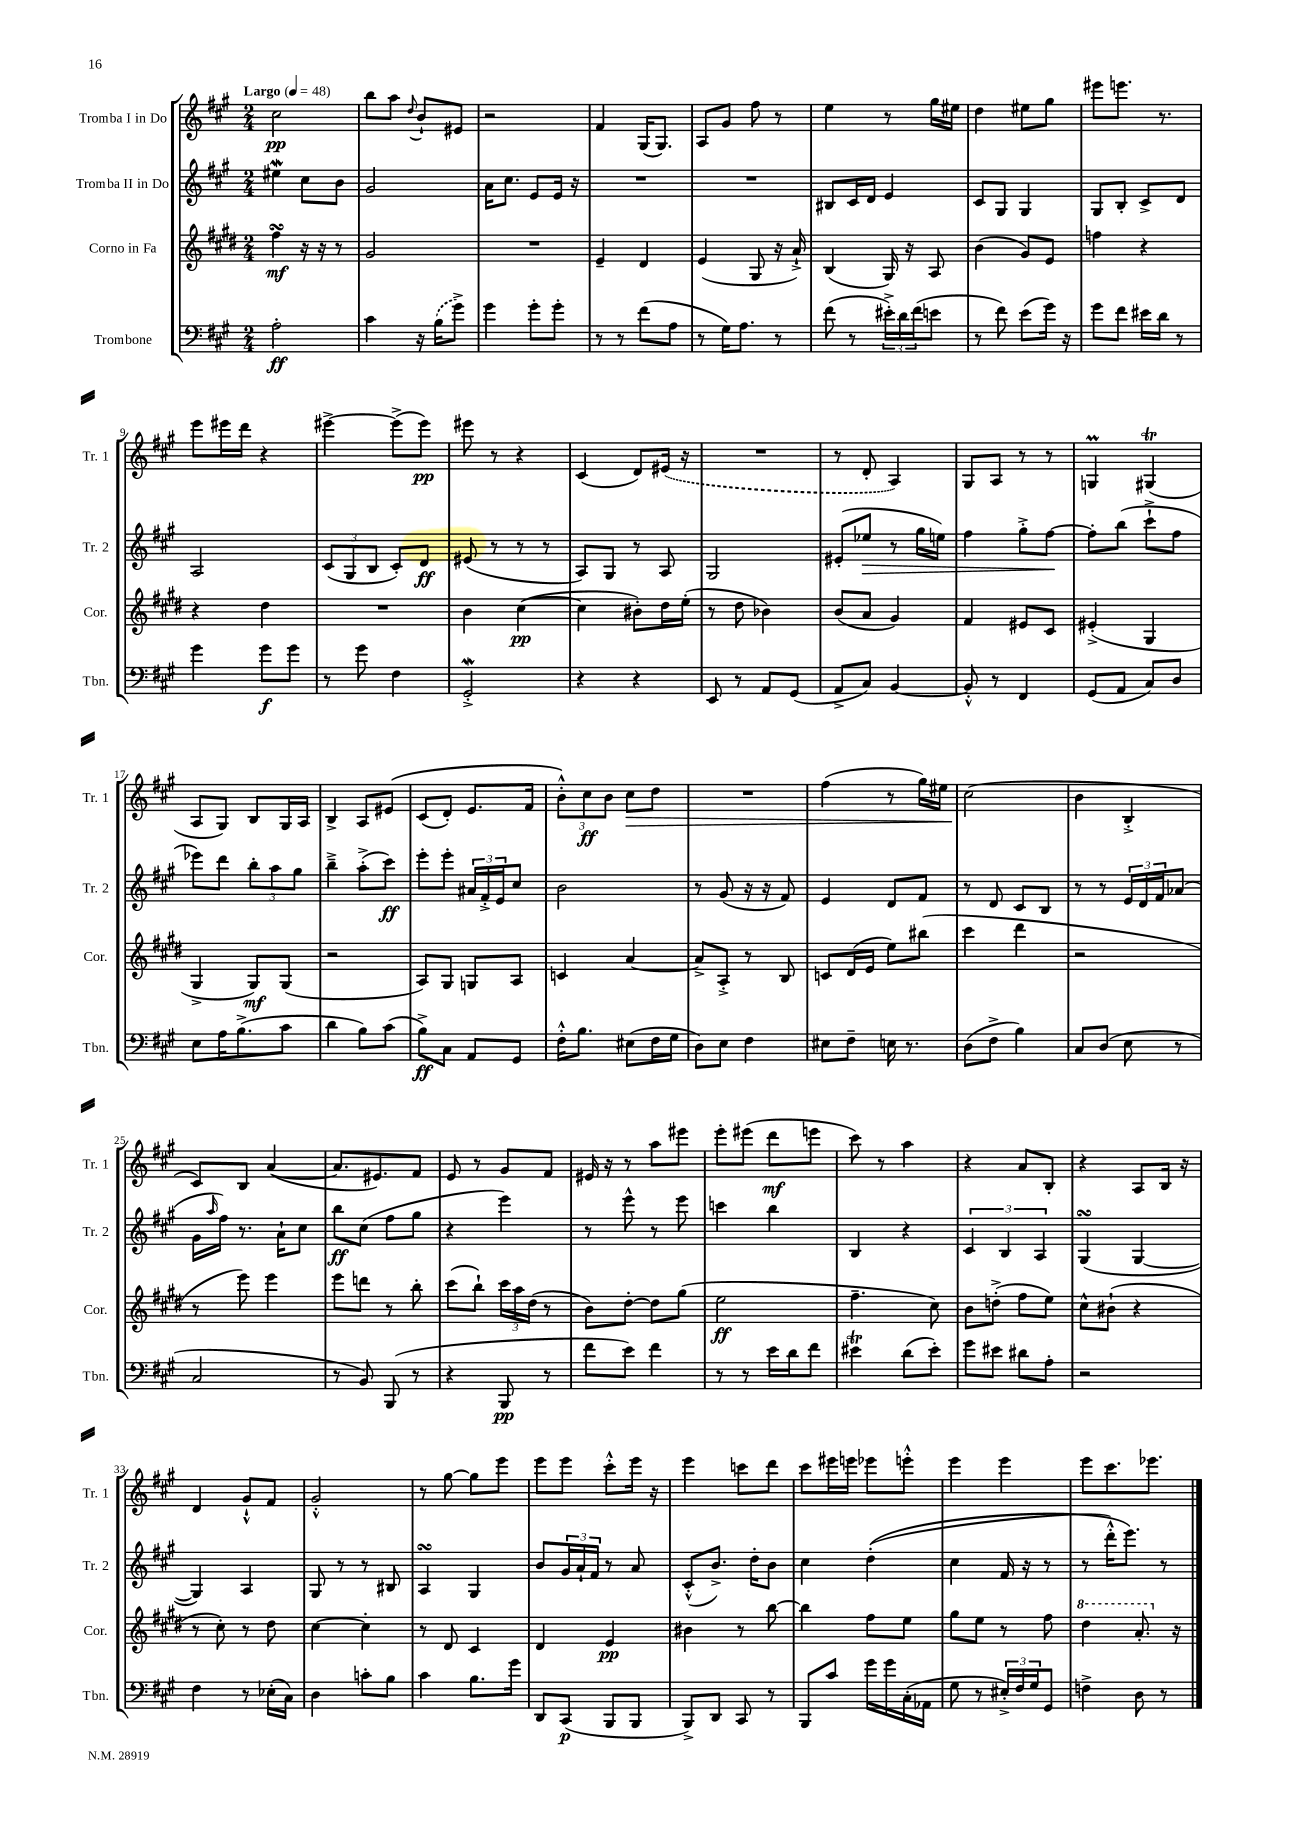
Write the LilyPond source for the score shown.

<<
\new StaffGroup <<
\new Staff = "s0" \with { instrumentName = "Tromba I in Do" shortInstrumentName = "Tr. 1" } {
    \clef treble \key a \major \numericTimeSignature \time 2/4 \tempo "Largo" 4 = 48
    cis''2\pp |
    b''8 a''8 \appoggiatura { d''8 } b'8-! eis'8 |
    r2 |
    fis'4 gis16( gis8.) |
    a8 gis'8 fis''8 r8 |
    e''4 r8 gis''16 eis''16 |
    d''4 eis''8 gis''8 |
    eis'''8 e'''8. r8. |
    e'''8 eis'''16 d'''16 r4 |
    eis'''4~-> eis'''8->( eis'''8\pp) |
    eis'''8 r8 r4 |
    cis'4( d'8) \once \slurDashed eis'16( r16 |
    R2 |
    r8 d'8-. a4) |
    gis8 a8 r8 r8 |
    g4\prall gis4\trill( |
    a8 gis8) b8 gis16 a16 |
    b4-> a8 eis'8\( |
    cis'8( d'8-.) e'8. fis'16 |
    \tuplet 3/2 { b'8-.-^\) cis''8\ff b'8 } cis''8\> d''8 |
    R2 |
    fis''4( r8 gis''16) eis''16 |
    cis''2\!( |
    b'4 b4-.-> |
    cis'8) b8 a'4~( |
    a'8. eis'8.) fis'8 |
    e'8 r8 gis'8 fis'8 |
    eis'16 r16 r8 a''8 eis'''8 |
    e'''8-. eis'''8( d'''8\mf e'''8 |
    cis'''8) r8 a''4 |
    r4 a'8 b8-. |
    r4 a8 b16 r16 |
    d'4 gis'8-!-^ fis'8 |
    gis'2-.-^ |
    r8 gis''8~ gis''8 e'''8 |
    e'''8 e'''8 cis'''8-.-^ e'''16 r16 |
    e'''4 c'''8 d'''8 |
    cis'''8 eis'''16 e'''16 ees'''8 e'''8-.-^ |
    e'''4 e'''4 |
    e'''8 cis'''8. ees'''8. \bar "|." |
}
\new Staff = "s1" \with { instrumentName = "Tromba II in Do" shortInstrumentName = "Tr. 2" } {
    \clef treble \key a \major \numericTimeSignature \time 2/4
    eis''4\mordent cis''8 b'8 |
    gis'2 |
    a'16 cis''8. e'8 e'16 r16 |
    R2 |
    R2 |
    bis8 cis'16 d'16 e'4 |
    cis'8 gis8 gis4 |
    gis8 b8-. cis'8-> d'8 |
    a2 |
    \tuplet 3/2 { cis'8( gis8 b8 } cis'8-.) d'8\ff |
    eis'8( r8 r8 r8 |
    a8) gis8 r8 a8 |
    gis2 |
    eis'8-.( ees''8\> r8 gis''16 e''16) |
    fis''4 gis''8-.-> fis''8~\! |
    fis''8-. b''8( cis'''8-!-> fis''8 |
    ees'''8) d'''8 \tuplet 3/2 { b''8-. a''8 gis''8 } |
    b''4---> a''8-.->( cis'''8\ff) |
    e'''8-. e'''8-. \tuplet 3/2 { ais'16 fis'16-.-> e'16 } cis''8 |
    b'2 |
    r8 gis'8( r16 r16 fis'8) |
    e'4 d'8 fis'8 |
    r8 d'8 cis'8 b8 |
    r8 r8 \tuplet 3/2 { e'16 d'16 fis'16 } aes'8( |
    gis'16 \grace { a''16 } fis''16) r8. a'16-! cis''8 |
    b''8\ff cis''8( fis''8 gis''8 |
    r4 e'''4) |
    r8 e'''8-^ r8 e'''8 |
    c'''4 b''4 |
    b4 r4 |
    \tuplet 3/2 { cis'4 b4 a4 } |
    gis4\turn( gis4~ |
    gis4) a4 |
    gis8 r8 r8 bis8 |
    a4\turn gis4 |
    b'8 \tuplet 3/2 { gis'16 a'16-! fis'16 } r8 a'8 |
    cis'8-.-^( b'8.->) d''16-. b'8 |
    cis''4 d''4-.(\( |
    cis''4 fis'16 r16 r8 |
    r8 d'''16-.-^) e'''8.\) r8 \bar "|." |
}
\new Staff = "s2" \with { instrumentName = "Corno in Fa" shortInstrumentName = "Cor." } {
    \clef treble \key e \major \numericTimeSignature \time 2/4
    fis''4\turn\mf r16 r16 r8 |
    gis'2 |
    R2 |
    e'4-- dis'4 |
    e'4( gis8 r16 a'16-!->) |
    b4( gis16) r16 a8 |
    b'4( gis'8) e'8 |
    f''4 r4 |
    r4 dis''4 |
    R2 |
    b'4 cis''4~\pp( |
    cis''4 bis'8-.) dis''16 e''16-.( |
    r8 dis''8 bes'4) |
    b'8( a'8 gis'4) |
    fis'4 eis'8 cis'8 |
    eis'4-.->( gis4 |
    gis4-> gis8\mf) gis8( |
    r2 |
    a8) gis8 g8 a8 |
    c'4 a'4~ |
    a'8-> a8-.-> r8 b8 |
    c'8 dis'16( e'16 e''8) bis''8( |
    cis'''4 dis'''4 |
    r2 |
    r8 e'''8) e'''4 |
    e'''8 d'''8 r8 b''8-. |
    cis'''8( b''8-!) \tuplet 3/2 { cis'''16 a''16 dis''16( } r8 |
    b'8) dis''8~-. dis''8 gis''8( |
    e''2\ff |
    fis''4.-- cis''8) |
    b'8 d''8-.->( fis''8 e''8) |
    cis''8-^ bis'8-!( r4 |
    r8 cis''8-.) r8 dis''8 |
    cis''4~ cis''4-. |
    r8 dis'8 cis'4 |
    dis'4 e'4\pp |
    bis'4 r8 b''8~ |
    b''4 fis''8 e''8 |
    gis''8 e''8 r8 fis''8 |
    \ottava #1 dis'''4 a''8.-. \ottava #0 r16 \bar "|." |
}
\new Staff = "s3" \with { instrumentName = "Trombone" shortInstrumentName = "Tbn." } {
    \clef bass \key a \major \numericTimeSignature \time 2/4
    a2-.\ff |
    cis'4 r16 \once \slurDashed b16( gis'8->) |
    gis'4 gis'8-. gis'8-. |
    r8 r8 fis'8( a8 |
    r8 gis16) a8. r8 |
    fis'8( r8 \tuplet 3/2 { eis'16-.->) d'16 fis'16( } e'8 |
    r8 fis'8) e'8( gis'16) r16 |
    gis'8 fis'8 eis'16 d'16 r8 |
    gis'4 gis'8\f gis'8 |
    r8 gis'8 fis4 |
    gis,2-.->\mordent |
    r4 r4 |
    e,8 r8 a,8 gis,8( |
    a,8-> cis8) b,4~ |
    b,8-.-^ r8 fis,4 |
    gis,8( a,8 cis8) d8 |
    e8 a16 b8.->( cis'8 |
    d'4 b8) cis'8( |
    b8->\ff) cis8 a,8 gis,8 |
    fis16-.-^ b8. eis8( fis16 gis16 |
    d8) e8 fis4 |
    eis8 fis8-- e16 r8. |
    d8( fis8-> b4) |
    cis8 d8( e8 r8 |
    cis2 |
    r8 b,8) b,,8( r8 |
    r4 b,,8\pp r8 |
    fis'8 e'8) fis'4 |
    r8 r8 e'16 d'16 fis'8 |
    eis'4\trill d'8( eis'8-.) |
    gis'8 eis'8 dis'8 a8-. |
    r2 |
    fis4 r8 ees16-.( cis16) |
    d4 c'8-. b8 |
    cis'4 b8. gis'16 |
    d,8 cis,8\p( b,,8 b,,8 |
    b,,8->) d,8 cis,8 r8 |
    b,,8 cis'8 gis'16 gis'16 cis16-.( aes,16 |
    gis8 r8 \tuplet 3/2 { eis16-.->) fis16 gis16 } gis,8 |
    f4-> d8 r8 \bar "|." |
}
>>
>>
